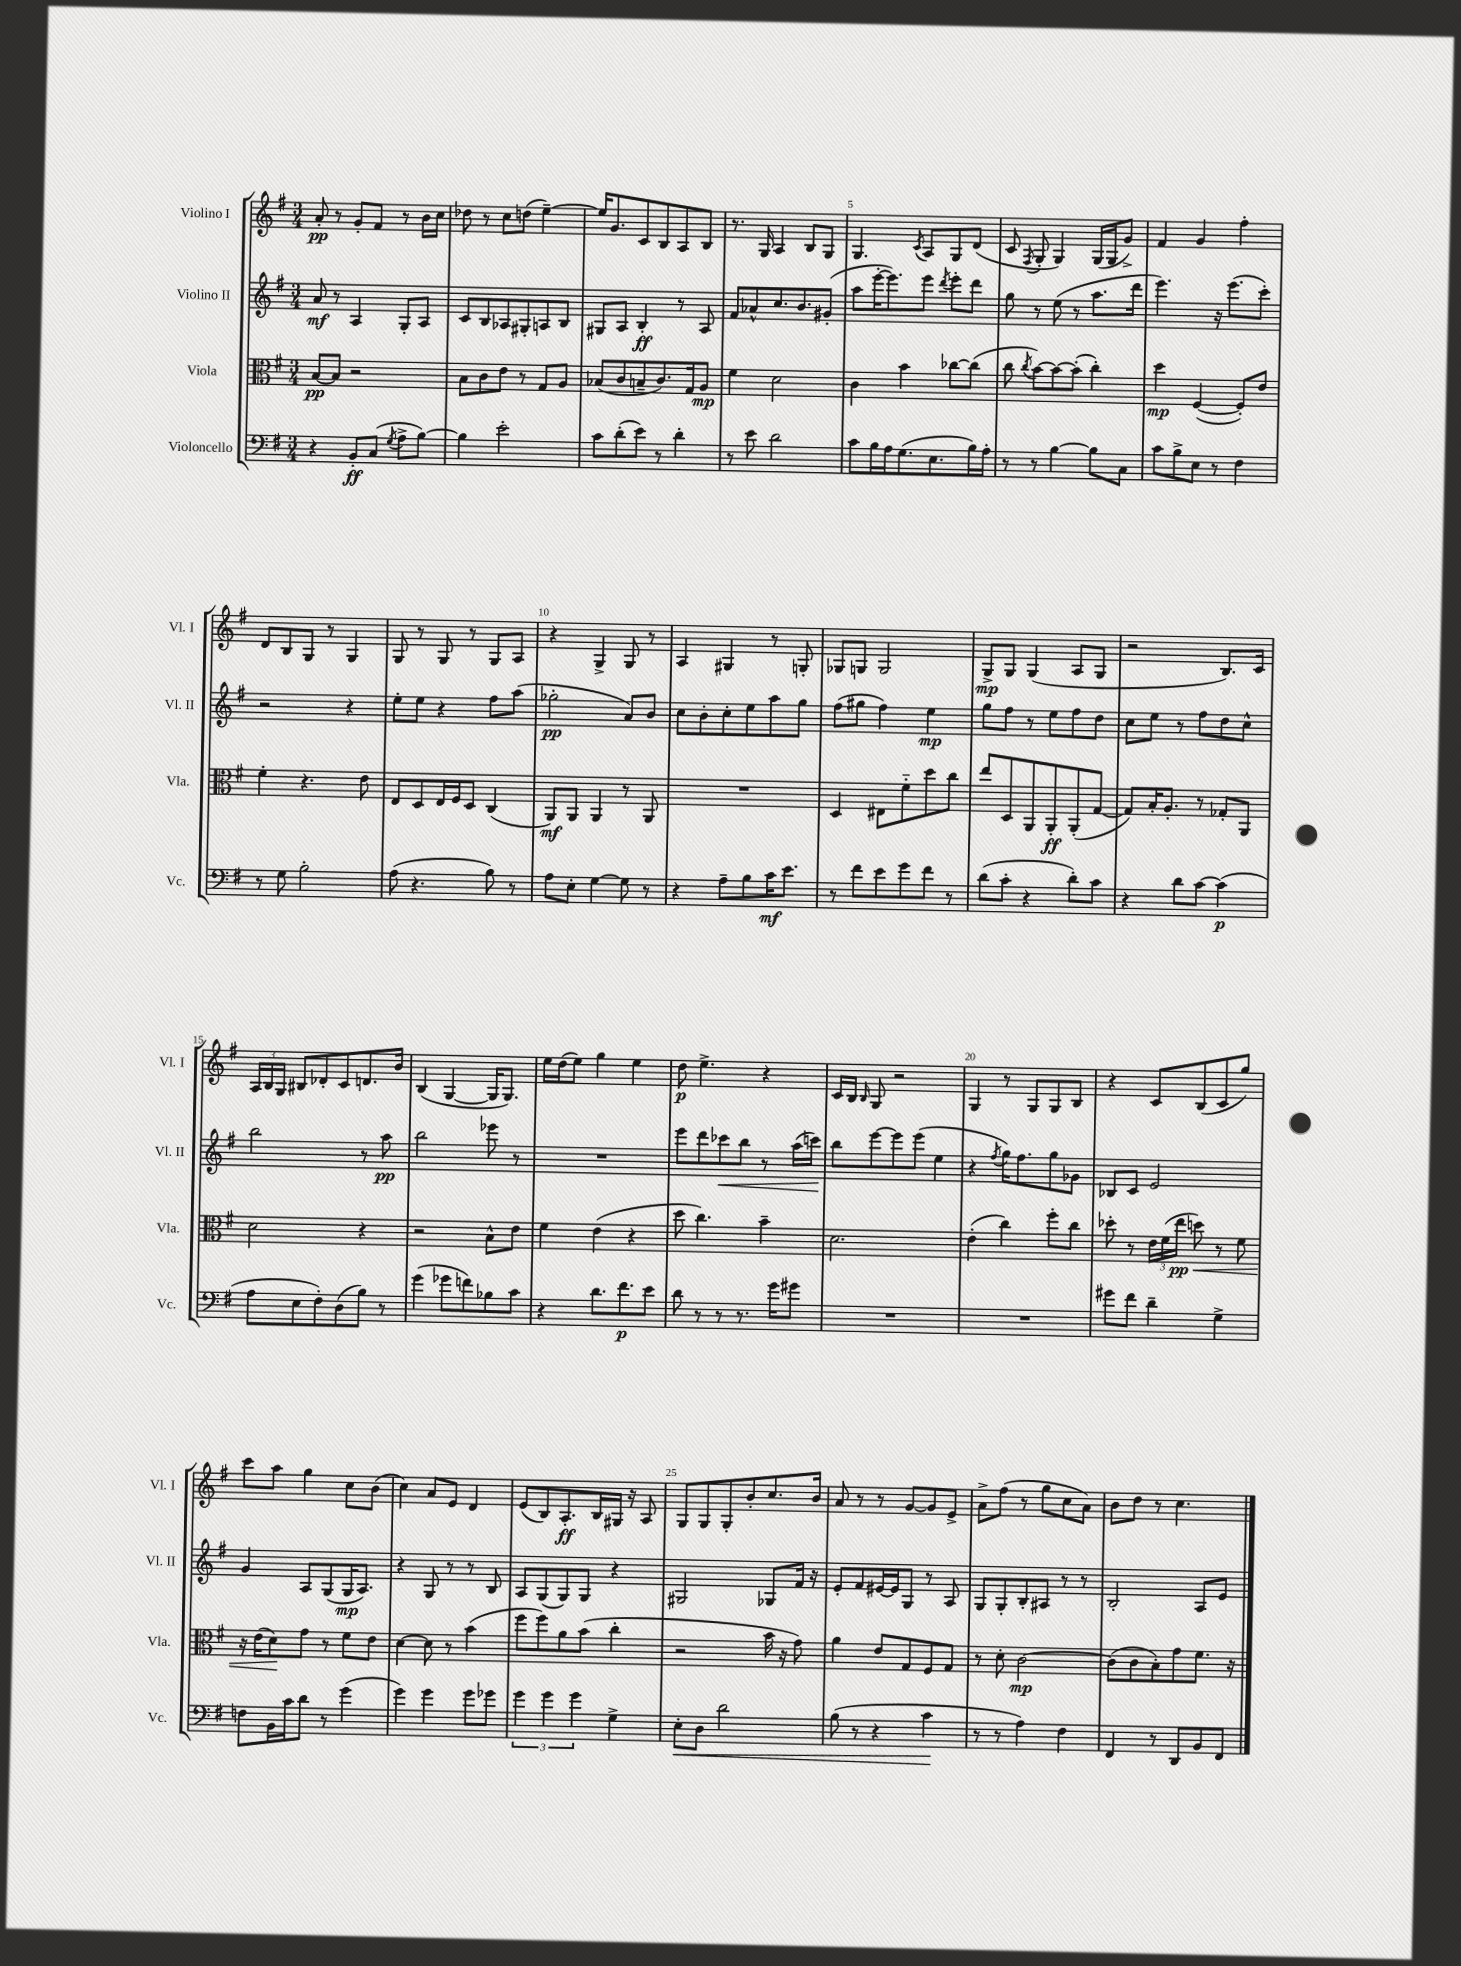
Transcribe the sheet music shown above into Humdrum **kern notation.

**kern	**kern	**kern	**kern
*staff4	*staff3	*staff2	*staff1
*clefF4	*clefC3	*clefG2	*clefG2
*k[f#]	*k[f#]	*k[f#]	*k[f#]
*M3/4	*M3/4	*M3/4	*M3/4
4r	[8B	8a	8a'
.	8B]	8r	8r
8BB'	2r	4A	8g'
(8C	.	.	8f#
8qG	.	.	.
8A^	.	8G'	8r
[8B)	.	8A	16b
.	.	.	16cc
=	=	=	=
4B]	8B	8c	8dd-
.	8c	8B	8r
2e'	8e	8A-	8cc
.	8r	8G#'	(8dd
.	8G	8A	[4ee~)
.	8A	8B	.
=	=	=	=
8c	(8B-	8G#	16ee]
.	.	.	8.g
(8d'	8c	8A	.
8e)	8B~	4B'	8c
8r	8.c)	.	8B
4d'	.	8r	8A
.	16G	.	.
.	8A	8A	8B
=	=	=	=
8r	4f#	8f#	8.r
8e	.	8a-^^	.
.	.	.	16G
2d	2d	8.cc	4A
.	.	8.b	.
.	.	.	8B
.	.	(8g#'	8G
=	=	=	=
8c	4c	8aa	4.G
16B	.	[16eee'	.
16A	.	8.eee])	.
(8.G	4b	.	.
.	.	.	8qc
.	.	8eee	8A
8.E	.	.	.
.	.	8qddd	.
.	[8cc-	8eee'	8G
16B)	(8cc-]	8ddd	(8d
16A'	.	.	.
=	=	=	=
8r	8cc	8gg	8c
.	8qcc	.	8qF#
8r	[8b)	8r	8G'
[4B	8b_	(8ee	4G)
.	(8b']	8r	.
8B]	4cc')	8.aa	(16G
.	.	.	16G
8C	.	.	8g^)
.	.	16ddd	.
=	=	=	=
8c	4dd	4.eee)	4f#
8B^	.	.	.
8E	([4F#	.	4g
8r	.	16r	.
.	.	(8.eee	.
4F#	8F#'])	.	4ff#'
.	8e	8ccc')	.
=	=	=	=
8r	4f#'	2r	8d
8G	.	.	8B
2B'	4.r	.	8G
.	.	.	8r
.	.	4r	4G
.	8e	.	.
=	=	=	=
(8A	8E	8ee'	8G
4.r	8D	8ee	8r
.	16E	4r	8G
.	16F#	.	.
.	8D	.	8r
8B)	(4C	8ff#	8G
8r	.	(8aa	8A
=	=	=	=
8A	8AA)	2gg-'	4r
8E'	8AA	.	.
[4G	4AA	.	4G^
8G]	8r	8a)	8G
8r	8AA	8b	8r
=	=	=	=
4r	2.r	8cc	4A
.	.	8b'	.
8A~	.	8cc'	4G#
8B	.	8ee	.
16c	.	8aa	8r
8.e	.	.	.
.	.	8gg	8G'
=	=	=	=
8r	4D	(8ff#	8G-
8f#	.	8gg#	8G
8e	8E#	4ff#)	2G
8g	8f#'~	.	.
8f#	8dd	4ee	.
8r	8cc	.	.
=	=	=	=
(8d	8ee	8gg	8G^
8c'	8D	8ff#	8G
4r	8AA	8r	(4G
.	8AA'	8ee	.
8d')	(8AA'	8ff#	8A
8c	[8G	8dd	8G
=	=	=	=
4r	8G])	8cc	2r
.	16B'	8ee	.
.	8.A'	.	.
8d	.	8r	.
[8c	8r	8ff#	.
(4c]	8G-'	8dd	8.B)
.	8AA	8cc^^	.
.	.	.	16c
=	=	=	=
8A	2d	2bb	24A
.	.	.	24B
.	.	.	24G
8E	.	.	8B#
8F#')	.	.	8d-'
(8D	.	.	8c
8B)	4r	8r	8.d
8r	.	8aa	.
.	.	.	16b
=	=	=	=
(4g	2r	2bb	(4B
8g-	.	.	[4G
8f)	.	.	.
8B-	8B^^	8eee-	16G]
.	.	.	8.G)
8c	8e	8r	.
=	=	=	=
4r	4f#	2.r	16ee
.	.	.	(16dd
.	.	.	8ee)
8.d	(4e	.	4gg
8.f#	.	.	.
.	4r	.	4ee
8e	.	.	.
=	=	=	=
8d	8dd	8eee	8dd
8r	4.cc)	8ddd	4.ee^
8r	.	8ccc-	.
8.r	.	8bb	.
.	4b~	8r	4r
16g	.	.	.
8g#	.	(16aa	.
.	.	16ccc)	.
=	=	=	=
2.r	2.d	8bb	16c
.	.	.	16B
.	.	.	16qqB
.	.	[8eee	8G
.	.	8eee]	2r
.	.	(8eee	.
.	.	4ee	.
=	=	=	=
2.r	(4e'	4r	4G
.	.	8qff#	.
.	4cc)	16gg)	8r
.	.	8.ff#	.
.	.	.	8G
.	8ff#'	8gg	8G
.	8cc	8g-	8B
=	=	=	=
8g#	8dd-'	8B-	4r
8f#	8r	8c	.
4d~	24e	2e	8c
.	(24f#	.	.
.	24ee	.	.
.	8dd)	.	(8B
4G^	8r	.	8c
.	8f#	.	8gg)
=	=	=	=
8F	16r	4g	8ccc
.	(16e	.	.
16BB	8d)	.	8aa
16c	.	.	.
8d	8g	8A	4gg
8r	8r	(8G	.
(4g	8f#	16G	8cc
.	.	8.A)	.
.	8e	.	(8b
=	=	=	=
4g)	[4d	4r	4cc)
4g	8d]	8G	8a
.	8r	8r	8e
8g	(4b	8r	4d
8g-	.	8B	.
=	=	=	=
6g	8ff#	8A	(8e
.	8ff#)	(8G	8B)
6g	.	.	.
.	8a	8G)	8.A'
6g	.	.	.
.	(8b	8G	.
.	.	.	16B
4G^	4cc'	4r	16G#
.	.	.	16r
.	.	.	8A
=	=	=	=
8E'	2r	2G#	8G
8D	.	.	8G
2d	.	.	8G'
.	.	.	8b'
.	16b	8G-	8.cc
.	16r	.	.
.	8g)	16f#	.
.	.	16r	16b
=	=	=	=
(8B	4a	8e'	8a
8r	.	8f#	8r
4r	8e	[16e#	8r
.	.	16e#]	.
.	8G	8G	[8g
4c	8F#	8r	8g]
.	8G	8A	8e^
=	=	=	=
8r	8r	8G	8a^
8r	8d'	8G'	(8ff#
4A)	[2c	8B'	8r
.	.	8A#	8gg
4F#	.	8r	8cc
.	.	8r	8a)
=	=	=	=
4FF#	(8c]	2B'	8b
.	8c	.	8dd
8r	8B')	.	8r
8DD	8g	.	4.cc
8BB	8.f#	8A	.
8FF#	.	8e	.
.	16r	.	.
==	==	==	==
*-	*-	*-	*-
